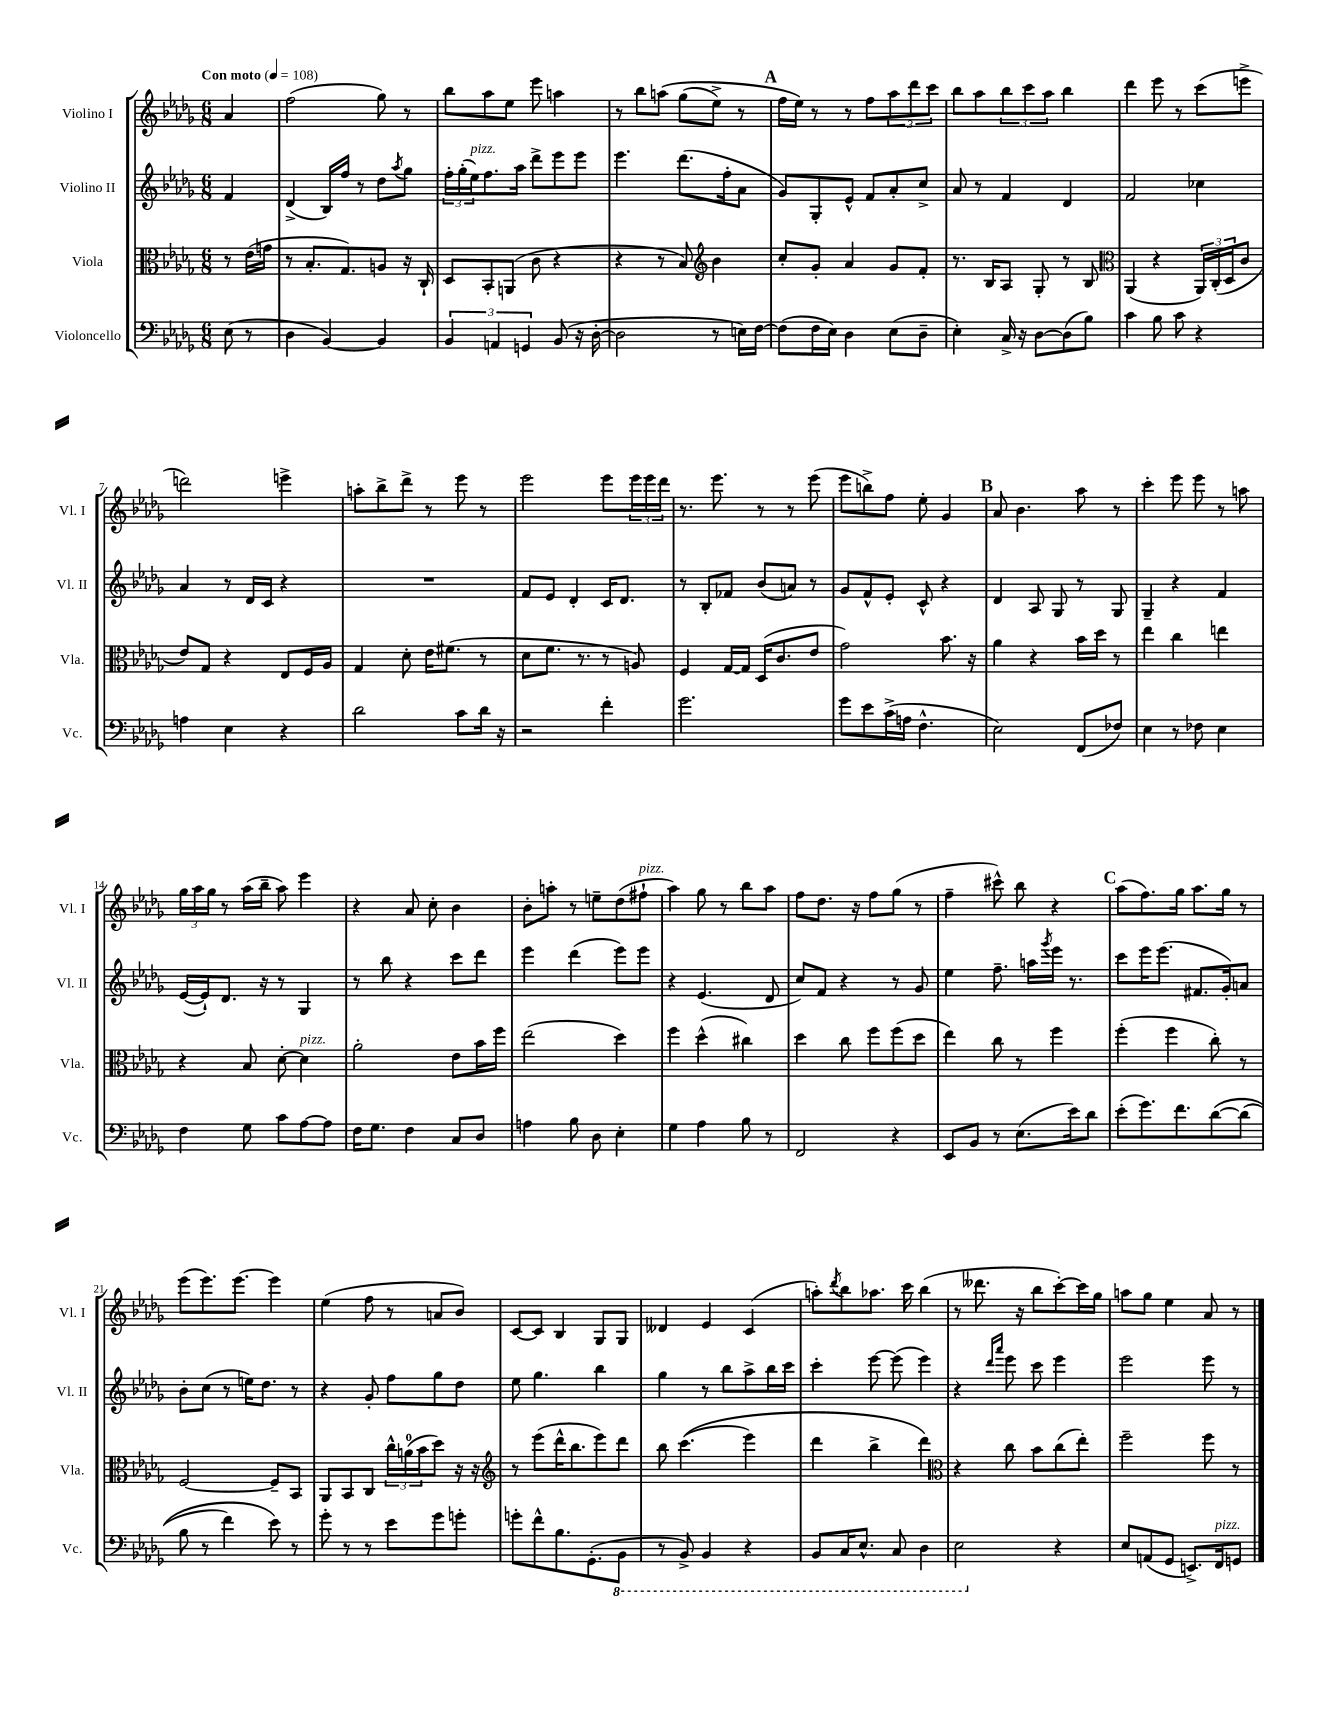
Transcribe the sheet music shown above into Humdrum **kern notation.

**kern	**kern	**kern	**kern
*part4	*part3	*part2	*part1
*staff4	*staff3	*staff2	*staff1
*I"Violoncello	*I"Viola	*I"Violino II	*I"Violino I
*I'Vc.	*I'Vla.	*I'Vl. II	*I'Vl. I
*clefF4	*clefC3	*clefG2	*clefG2
*k[b-e-a-d-g-]	*k[b-e-a-d-g-]	*k[b-e-a-d-g-]	*k[b-e-a-d-g-]
*M6/8	*M6/8	*M6/8	*M6/8
*MM108	*MM108	*MM108	*MM108
=	=	=	=
!	!	!	!LO:TX:a:B:t=Con moto
(8E-\	8r	4f/	4a-/
8r	(16e-\LL	.	.
.	16gn\JJ	.	.
=1	=1	=1	=1
4D-\	8r	(4d-^/	(2ff\
.	8.B-'/L	.	.
[4BB-/)	.	16B-/LL)	.
.	8.G-/)	16ff/JJ	.
.	.	8r	.
4BB-/]	8An/J	8dd-\L	8gg-\)
.	.	8qaa-/	.
.	16r	8gg-\J	8r
.	16C`/	.	.
=2	=2	=2	=2
6BB-/	8D-/L	24ff'\LL	8bb-\L
.	.	(24gg-'\	.
!	!	!LO:TX:a:i:t=pizz.	!
.	.	24ee-\J)	.
.	8BB-'/	8.ff\	8aa-\
6AAn/	.	.	.
.	(8AAn/J	.	8ee-\J
.	.	16aa-\Jk	.
6GGn/	.	.	.
.	8c\	8ddd-^\L	8eee-\
(8BB-/	4r	8eee-\	4aan\
16r	.	8eee-\J	.
[16D-'\	.	.	.
=3	=3	=3	=3
2D-\]	4r	4.eee-\	8r
.	.	.	8bb-\L
.	8r	.	(8aan\J
.	8B-/)	(8.ddd-\L	(8gg-\L
*	*clefG2	*	*
8r	4b-\	.	8ee-^\J)
.	.	16ff'\k	.
16En\LL)	.	8a-\J	8r
[16F\JJ	.	.	.
!!LO:REH:place=s1:t=A
=4	=4	=4	=4
(8F\L]	8cc'/L	8g-/L)	16ff\LL
.	.	.	16ee-\JJ)
16F\L	8g-'/J	8G-'/	8r
16E-\JJ)	.	.	.
4D-\	4a-/	8e-^^/J	8r
.	.	8f/L	8ff\L
(8E-\L	8g-/L	8a-'/	12aa-\
.	.	.	12ddd-\
8D-~\J	8f'/J	8cc^/J	.
.	.	.	12ccc\J
=5	=5	=5	=5
4E-'\)	8.r	8a-/	8bb-\L
.	.	8r	8aa-\
.	16B-/KL	.	.
16C^/	8A-/J	4f/	12bb-\
16r	.	.	.
.	.	.	12ccc\
[8D-\L	8G-'/	.	.
.	.	.	12aa-\J
(8D-\]	8r	4d-/	4bb-\
8B-\J)	8B-/	.	.
=6	=6	=6	=6
*	*clefC3	*	*
4c\	(4AA-/	2f/	4ddd-\
8B-\	4r	.	8eee-\
8c\	.	.	8r
4r	24AA-/LL)	4cc-X\	(8ccc\L
.	(24C'/	.	.
.	24D-/J	.	.
.	8c/J	.	8eeen^\J
!!LO:LB:g=z
=7	=7	=7	=7
4An\	8e-/L)	4a-/	2dddn\)
.	8G-/J	.	.
4E-\	4r	8r	.
.	.	16d-/LL	.
.	.	16c/JJ	.
4r	8E-/L	4r	4eeen^\
.	16F/L	.	.
.	16A-/JJ	.	.
=8	=8	=8	=8
2d-\	4G-/	2.r	8aan'\L
.	.	.	8bb-^\
.	8d-'\	.	8ddd-^\J
.	16e-\KL	.	8r
.	(8.f#X\J	.	.
8c\L	.	.	8eee-\
16d-\Jk	8r	.	8r
16r	.	.	.
=9	=9	=9	=9
2r	8d-\L	8f/L	2eee-\
.	8.f\J	8e-/J	.
.	.	4d-'/	.
.	8.r	.	.
4f'\	8r	16c/KL	8eee-\L
.	.	8.d-/J	.
.	8An/)	.	24eee-\L
.	.	.	24eee-\
.	.	.	24ddd-\JJ
=10	=10	=10	=10
2.g-\	4F/	8r	8.r
.	.	8B-'/L	.
.	.	.	8.eee-\
.	[16G-/LL	8f-X/J	.
.	16G-/JJ]	.	.
.	(16D-/KL	(8b-/L	8r
.	8.c/	.	.
.	.	8an/J)	8r
.	8e-/J	8r	(8eee-\
=11	=11	=11	=11
8g-\L	2g-\)	8g-/L	8eee-\L
8e-\	.	8f^^/	8bbn^\)
(16c^\L	.	8e-'/J	8ff\J
16An\JJ	.	.	.
4.F^^\	.	8c^^/	8ee-'\
.	8.b-\	4r	4g-/
.	16r	.	.
!!LO:REH:place=s1:t=B
=12	=12	=12	=12
2E-\)	4a-\	4d-/	8a-/
.	.	.	4.b-\
.	4r	8A-/	.
.	.	8G-/	.
(8FF/L	16b-\LL	8r	8aa-\
.	16dd-\JJ	.	.
8F-X/J)	8r	8G-/	8r
=13	=13	=13	=13
4E-\	4ee-\	4G-~/	4ccc'\
8r	4cc\	4r	8eee-\
8F-X\	.	.	8eee-\
4E-\	4een\	4f/	8r
.	.	.	8aan\
!!LO:LB:g=z
=14	=14	=14	=14
4F\	4r	([16e-/LL	24gg-\LL
.	.	.	24aa-\
.	.	16e-`/J])	.
.	.	.	24gg-\JJ
.	.	8.d-/J	8r
8G-\	8B-/	.	(16aa-\LL
.	.	16r	16bb-~\JJ
8c\L	[8d-'\	8r	8aa-\)
!	!LO:TX:a:i:t=pizz.	!	!
[8A-\	4d-\]	4G-/	4eee-\
8A-\J]	.	.	.
=15	=15	=15	=15
16F\KL	2a-'\	8r	4r
8.G-\J	.	.	.
.	.	8bb-\	.
4F\	.	4r	8a-/
.	.	.	8cc'\
8C/L	8e-\L	8ccc\L	4b-\
8D-/J	16b-\L	8ddd-\J	.
.	16ff\JJ	.	.
=16	=16	=16	=16
4An\	(2ee-\	4eee-\	8b-'\L
.	.	.	8aan'\J
8B-\	.	(4ddd-\	8r
8D-\	.	.	8een~\L
4E-'\	4dd-\)	8eee-\L)	(8dd-\
!	!	!	!LO:TX:a:i:t=pizz.
.	.	8eee-\J	8ff#X`\J
=17	=17	=17	=17
4G-\	4ff\	4r	4aa-\)
4A-\	(4dd-^^\	(4.e-/	8gg-\
.	.	.	8r
8B-\	4cc#X\)	.	8bb-\L
8r	.	8d-/	8aa-\J
=18	=18	=18	=18
2FF/	4dd-\	8cc/L)	8ff\L
.	.	8f/J	8.dd-\J
.	8cc\	4r	.
.	.	.	16r
.	8ff\L	.	8ff\L
4r	(8ff\	8r	(8gg-\J
.	8dd-\J	8g-/	8r
=19	=19	=19	=19
8EE-/L	4ee-\)	4ee-\	4ff~\
8BB-/J	.	.	.
8r	8cc\	8.ff~\	8ccc#X^^\)
(8.E-\L	8r	.	8bb-\
.	.	16aan\LL	.
.	.	8qggg-/	.
.	4ff\	16eee-\JJ	4r
16e-\k)	.	8.r	.
8d-\J	.	.	.
!!LO:REH:place=s1:t=C
=20	=20	=20	=20
(8e-'\L	(4ff'\	8ccc\L	(8aa-\L
8.g-\)	.	16eee-\K	8.ff\)
.	.	(8.eee-\J	.
.	4ff\	.	.
8.f\	.	.	16gg-\Jk
.	.	8.f#X/L	8.aa-\L
([8d-\	8cc'\)	.	.
.	.	16g-'/k)	16gg-\Jk
(8d-\J]	8r	8an/J	8r
!!LO:LB:g=z
=21	=21	=21	=21
8B-\	[2F/	8b-'\L	(8eee-\L
8r	.	(8cc\J	8.eee-\)
4f\)	.	8r	.
.	.	.	[8.eee-\J
.	.	16een\KL)	.
.	.	8.dd-\J	.
8e-\)	8F~/L]	.	4eee-\]
8r	8BB-/J	8r	.
=22	=22	=22	=22
8g-'\	8AA-/L	4r	(4ee-\
8r	8BB-/	.	.
8r	8C/J	8g-'/	8ff\
8e-\L	24cc^^\LL	8ff\L	8r
.	(24an\	.	.
.	24b-\J	.	.
8g-\	8dd-\J)	8gg-\	8an/L
8gn'\J	16r	8dd-\J	8b-/J)
.	16r	.	.
=23	=23	=23	=23
*	*clefG2	*	*
8gn'\L	8r	8ee-\	[8c/L
8f^^\	(8eee-\L	4.gg-\	8c/J]
8.B-\	16ddd-^^\K	.	4B-/
.	8.bb-\	.	.
(8.GG-'\	.	.	.
.	8eee-\)	4bb-\	8G-/L
*8ba	*	*	*
8BBB-\J	8ddd-\J	.	8G-/J
=24	=24	=24	=24
8r	8bb-\	4gg-\	4d--X/
8BBB-^/)	((4.ccc\	.	.
4BBB-/	.	8r	4e-/
.	.	8bb-\L	.
4r	4eee-\)	8aa-^\	(4c/
.	.	16bb-\L	.
.	.	16ccc\JJ	.
=25	=25	=25	=25
8BBB-/L	4ddd-\	4ccc'\	8aan'\L)
.	.	.	8qddd-/
16CC/K	.	.	8bb-\
8.EE-^^/J	.	.	.
.	4bb-^\	[8eee-\	8.aa-X\J
8CC/	.	(8eee-\]	.
.	.	.	16ccc\
4DD-\	4ddd-\)	4eee-\)	(4bb-\
=26	=26	=26	=26
*	*clefC3	*	*
2EE-\	4r	4r	8r
.	.	.	8.ddd--X\
.	.	16qqddd-/LL	.
.	.	16qqaaa-/JJ	.
.	8cc\	8eee-\	.
.	.	.	16r
.	8b-\L	8ccc\	8bb-\L
*X8ba	*	*	*
4r	(8cc\	4eee-\	[8ccc'\)
.	8ee-'\J)	.	16ccc\L]
.	.	.	16gg-\JJ
=27	=27	=27	=27
8E-/L	2ff~\	2eee-\	8aan\L
(8AAn/	.	.	8gg-\J
8GG-/J	.	.	4ee-\
8.EEn^/L)	.	.	.
.	8ff\	8eee-\	8a-/
!LO:TX:a:i:t=pizz.	!	!	!
16FF/k	.	.	.
8GGn/J	8r	8r	8r
==	==	==	==
*-	*-	*-	*-
